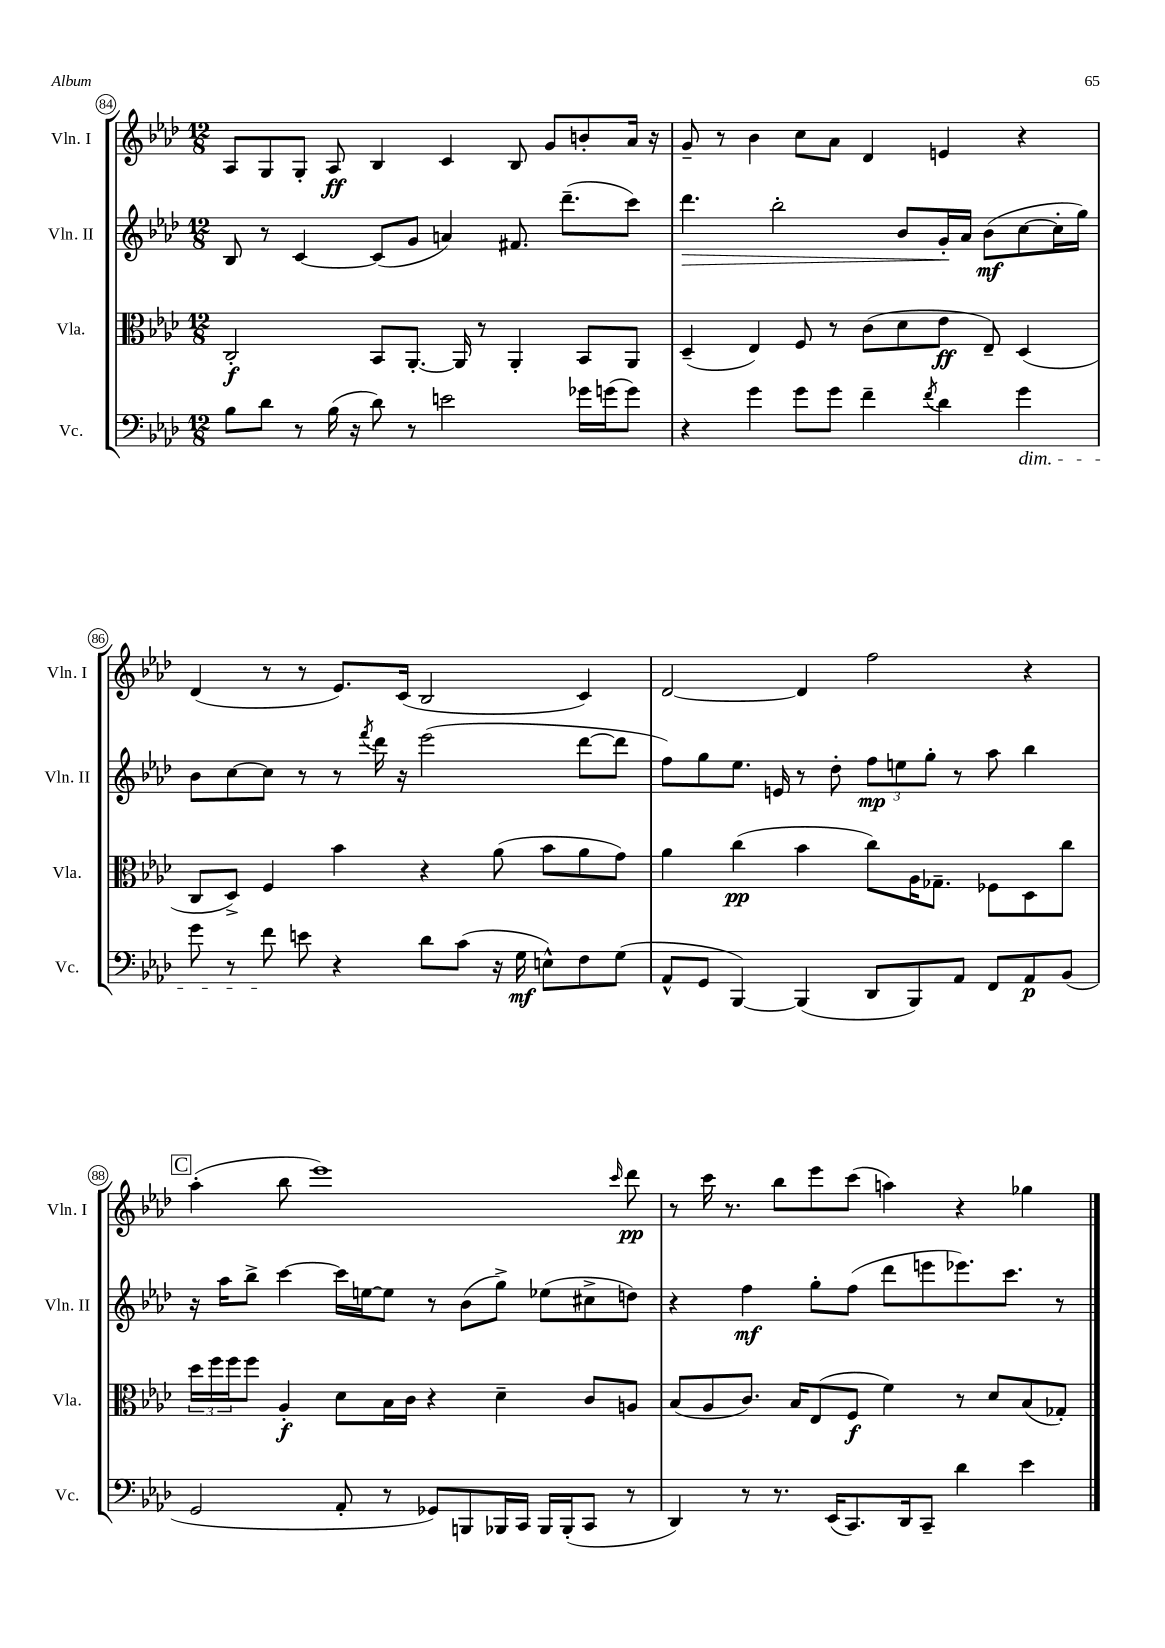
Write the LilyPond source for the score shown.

<<
\new StaffGroup <<
\new Staff = "s0" \with { instrumentName = "Vln. I" shortInstrumentName = "Vln. I" } {
    \clef treble \key aes \major \numericTimeSignature \time 12/8
    aes8 g8 g8-. aes8\ff bes4 c'4 bes8 g'8 b'8-. aes'16 r16 |
    g'8-- r8 bes'4 c''8 aes'8 des'4 e'4 r4 |
    des'4( r8 r8 ees'8.) c'16( bes2 c'4) |
    des'2~ des'4 f''2 r4 |
    \mark \markup { \box "C" } aes''4-.( bes''8 ees'''1) \grace { c'''16 } des'''8\pp |
    r8 c'''16 r8. bes''8 ees'''8 c'''8( a''4) r4 ges''4 \bar "|." |
}
\new Staff = "s1" \with { instrumentName = "Vln. II" shortInstrumentName = "Vln. II" } {
    \clef treble \key aes \major \numericTimeSignature \time 12/8
    bes8 r8 c'4~ c'8( g'8 a'4) fis'8. des'''8.--( c'''8) |
    des'''4.\> bes''2-. bes'8 g'16-.\! aes'16 bes'8\mf( c''8~ c''16-. g''16) |
    bes'8 c''8~ c''8 r8 r8 \acciaccatura { f'''8 } des'''16 r16 ees'''2( des'''8~ des'''8 |
    f''8) g''8 ees''8. e'16 r8 des''8-. \tuplet 3/2 { f''8\mp e''8 g''8-. } r8 aes''8 bes''4 |
    \mark \markup { \box "C" } r16 aes''16 bes''8-> c'''4~ c'''16 e''16~ e''8 r8 bes'8( g''8->) ees''8( cis''8-> d''8) |
    r4 f''4\mf g''8-. f''8( des'''8 e'''8 ees'''8.) c'''8. r8 \bar "|." |
}
\new Staff = "s2" \with { instrumentName = "Vla." shortInstrumentName = "Vla." } {
    \clef alto \key aes \major \numericTimeSignature \time 12/8
    c2-.\f bes,8 aes,8.~-. aes,16 r8 aes,4-. bes,8 aes,8 |
    des4--( ees4) f8 r8 c'8( des'8 ees'8\ff ees8--) des4( |
    c8 des8->) f4 bes'4 r4 aes'8( bes'8 aes'8 g'8) |
    aes'4 c''4\pp( bes'4 c''8) aes16 ges8.-- fes8 des8 c''8 |
    \mark \markup { \box "C" } \tuplet 3/2 { des''16 f''16 f''16 } f''8 aes4-.\f des'8 bes16 c'16 r4 des'4-- c'8 a8 |
    bes8( aes8 c'8.) bes16 ees8( f8\f f'4) r8 des'8 bes8( ges8-.) \bar "|." |
}
\new Staff = "s3" \with { instrumentName = "Vc." shortInstrumentName = "Vc." } {
    \clef bass \key aes \major \numericTimeSignature \time 12/8
    bes8 des'8 r8 bes16( r16 des'8) r8 e'2 ges'16 g'16( g'8) |
    r4 g'4 g'8 g'8 f'4-- \acciaccatura { f'8 } des'4 g'4\dim |
    g'8 r8 f'8\! e'8 r4 des'8 c'8( r16 g16\mf e8-^) f8 g8( |
    aes,8-^ g,8 bes,,4~) bes,,4( des,8 bes,,8) aes,8 f,8 aes,8\p bes,8( |
    \mark \markup { \box "C" } g,2 aes,8-. r8 ges,8) b,,8 bes,,16 c,16 bes,,16 bes,,16-.( c,8 r8 |
    des,4) r8 r8. ees,16( c,8.) des,16 c,8-- des'4 ees'4 \bar "|." |
}
>>
>>
\layout { \context { \Score currentBarNumber = #84 \override BarNumber.stencil = #(make-stencil-circler 0.1 0.3 ly:text-interface::print) } }
